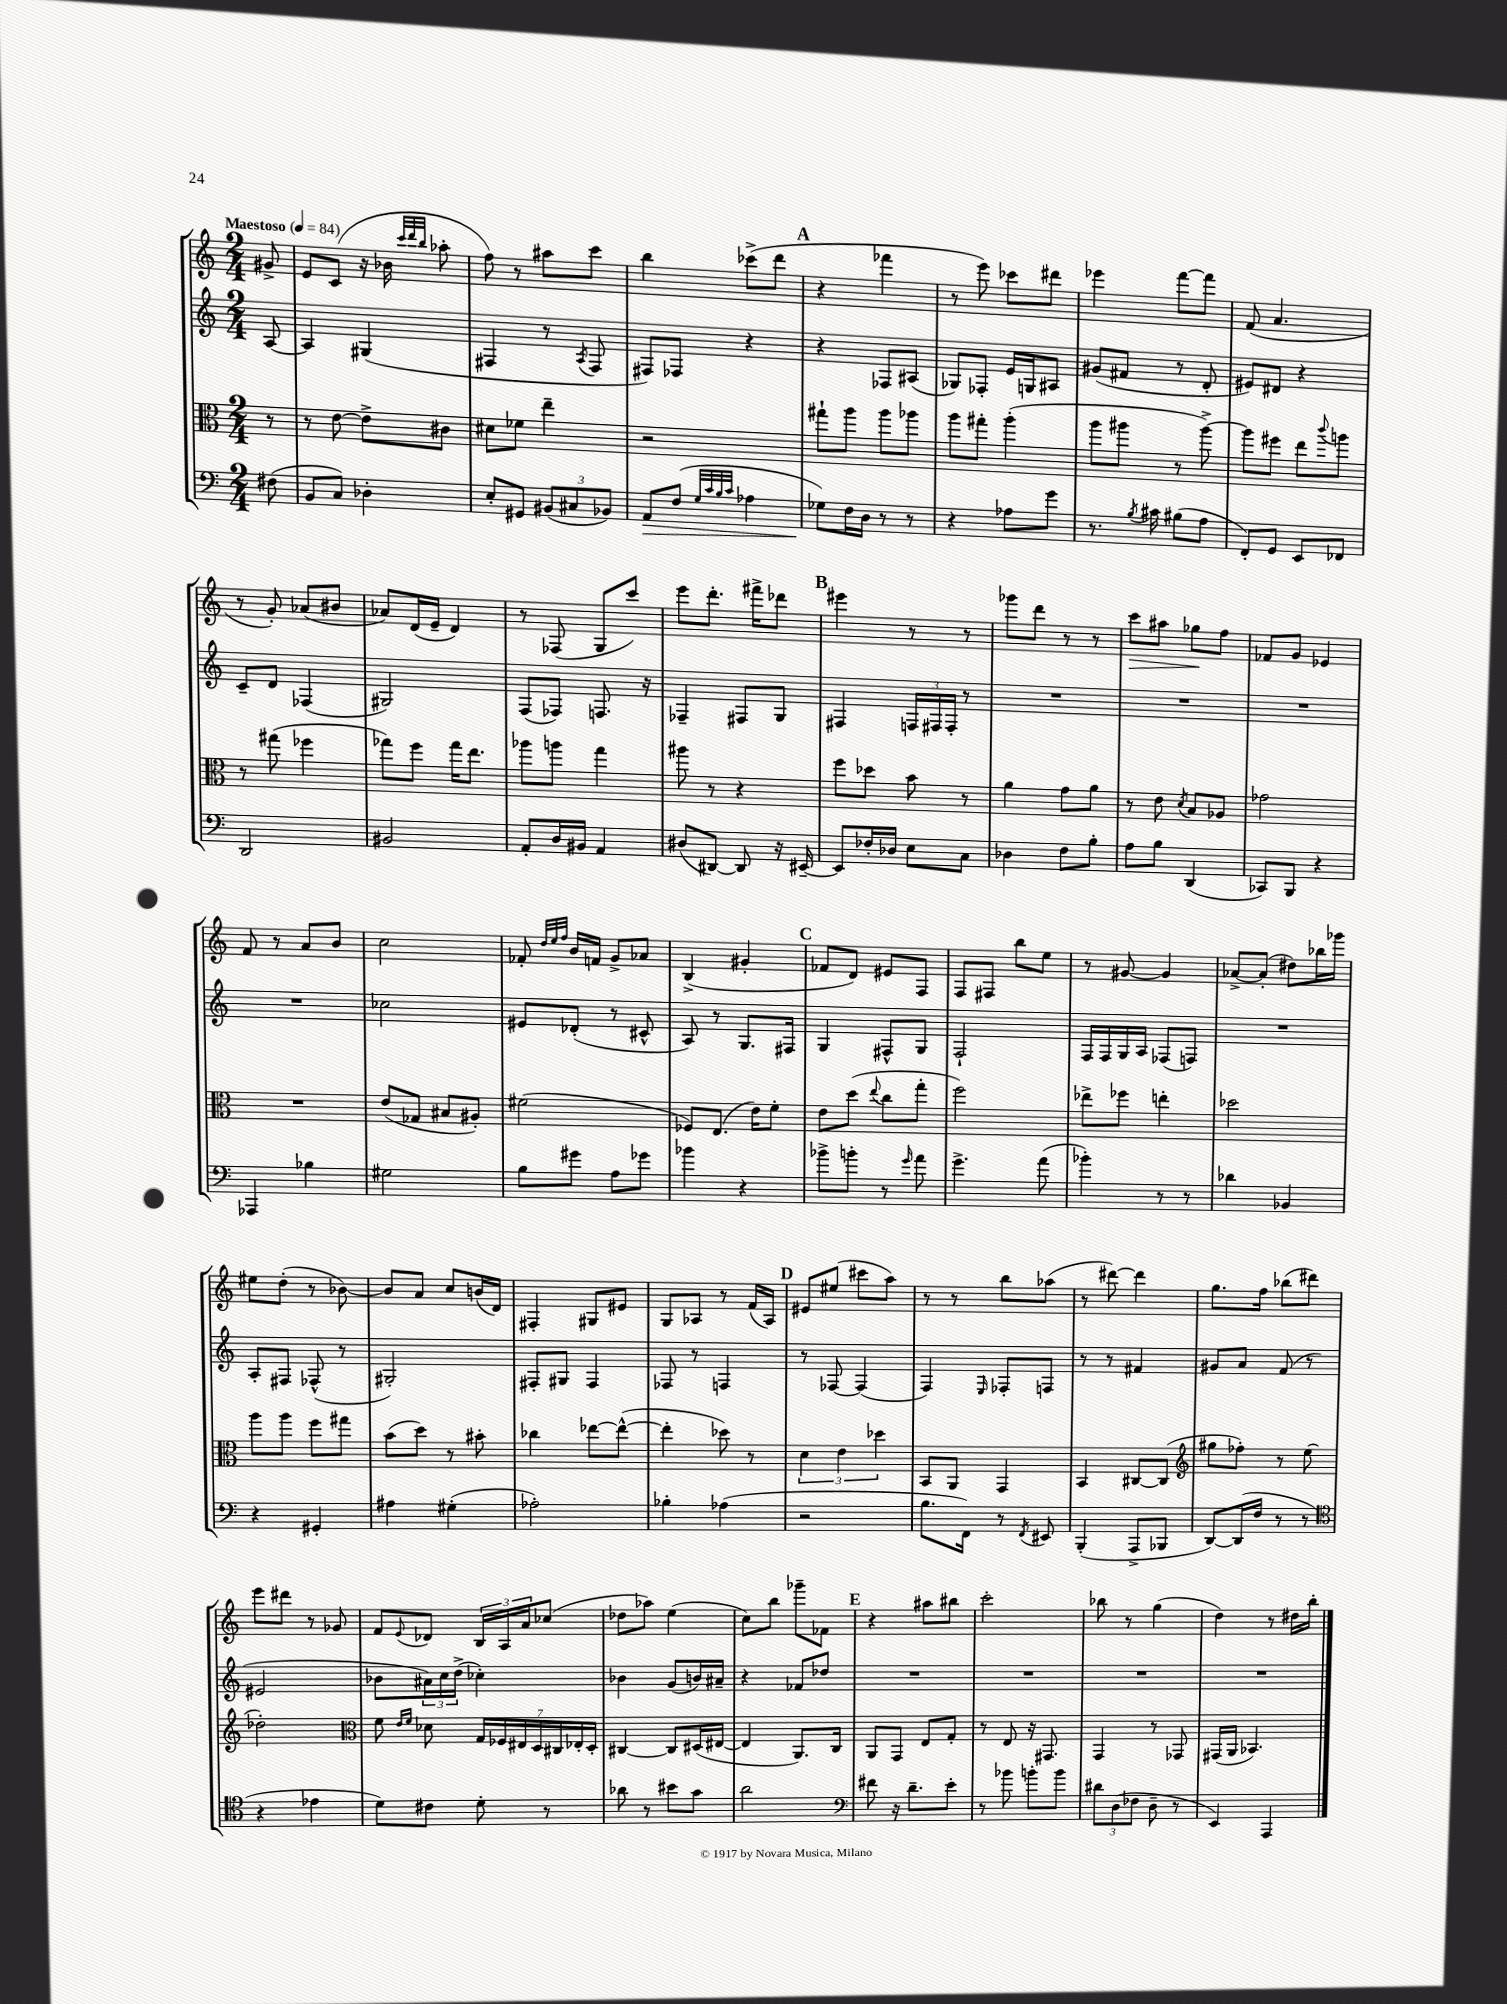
<<
\new StaffGroup <<
\new Staff = "s0" {
    \clef treble \key c \major \numericTimeSignature \time 2/4 \partial 8 \tempo "Maestoso" 4 = 84
    gis'8-> |
    e'8 c'8( r16 bes'16 \grace { c'''32 d'''32 b''32 } aes''8-. |
    f''8) r8 ais''8 c'''8 |
    b''4 ces'''8->( d'''8 |
    \mark \markup { \bold "A" } r4 fes'''4 |
    r8 e'''8) ces'''8 dis'''8 |
    ees'''4 f'''8~ f'''8 |
    f'8( a'4. |
    r8 g'8-.) aes'8( bis'8 |
    aes'8) d'16( e'16-- d'4) |
    r8 fes8( g8 c'''8) |
    e'''8 d'''8.-. fis'''16-> des'''8 |
    \mark \markup { \bold "B" } eis'''4 r8 r8 |
    ges'''8 d'''8 r8 r8 |
    c'''8\> ais''8 ges''8\! f''8 |
    fes'8 g'8 ees'4 |
    f'8 r8 a'8 b'8 |
    c''2 |
    fes'8-. \grace { d''32 e''32 f''32 } b'16 f'16 g'8-> aes'8 |
    b4->( gis'4-. |
    \mark \markup { \bold "C" } fes'8 d'8) eis'8 f8 |
    f8 fis8 b''8 e''8 |
    r8 gis'8~ gis'4 |
    aes'8~-> aes'8-.( dis''8) bes''16 ges'''16 |
    eis''8 d''8-.( r8 bes'8~) |
    bes'8 a'8 c''8 b'16( d'16) |
    fis4-. gis8 eis'8 |
    g8 aes8 r8 f'16( aes16) |
    \mark \markup { \bold "D" } eis'8 eis''8( cis'''8 a''8) |
    r8 r8 b''8 aes''8( |
    r8 dis'''8~) dis'''4 |
    g''8. f''16 bes''8( dis'''8) |
    e'''8 dis'''8 r8 ges'8 |
    f'8 \appoggiatura { e'8 } des'8 \tuplet 3/2 { b16 a16 a'16 } ces''8( |
    des''8 aes''8) e''4( |
    c''8) b''8 ges'''8-- fes'8 |
    \mark \markup { \bold "E" } r4 ais''8 bis''8 |
    c'''2-. |
    bes''8 r8 g''4( |
    d''4) r8 dis''16 b''16-. \bar "|." |
}
\new Staff = "s1" {
    \clef treble \key c \major \numericTimeSignature \time 2/4 \partial 8
    a8~ |
    a4 gis4( |
    fis4 r8 \acciaccatura { a8 } fis8 |
    fis8) fes8 r4 |
    \mark \markup { \bold "A" } r4 fes8 ais8( |
    ges8) fes8-. e'16 g16 ais8 |
    gis'8( fis'8 r8 d'8-. |
    eis'8) dis'8 r4 |
    c'8-- d'8 fes4( |
    gis2) |
    f8( fes8) f8. r16 |
    fes4-- fis8 g8 |
    \mark \markup { \bold "B" } fis4 \tuplet 3/2 { f16 fis16 fis16-. } r8 |
    R2 |
    R2 |
    R2 |
    R2 |
    ces''2 |
    eis'8 des'8-.( r8 cis'8-^ |
    a8) r8 g8. fis16 |
    \mark \markup { \bold "C" } g4 fis8-^ g8 |
    f2-! |
    f16 f16 g16 a16 fes8( f8) |
    R2 |
    a8-. fis8 fes8-^( r8 |
    gis2-.) |
    fis8-. gis8 fis4 |
    fes8 r8 f4 |
    \mark \markup { \bold "D" } r8 fes8~ fes4( |
    f4) \grace { e16 } fes8-. f8 |
    r8 r8 fis'4 |
    gis'8 a'8 f'8( r8 |
    eis'2 |
    bes'8 \tuplet 3/2 { ais'16) c''16 d''16->( } ces''4-.) |
    bes'4 g'8( b'16) ais'16-- |
    r4 fes'8 des''8 |
    \mark \markup { \bold "E" } R2 |
    R2 |
    R2 |
    R2 \bar "|." |
}
\new Staff = "s2" {
    \clef alto \key c \major \numericTimeSignature \time 2/4 \partial 8
    r8 |
    r8 e'8~ e'8-> cis'8 |
    dis'8 fes'8 e''4-- |
    r2 |
    \mark \markup { \bold "A" } gis''8-! a''8 a''8 aes''8 |
    a''8 gis''8-. a''4-.( |
    a''8 ais''8 r8 ais''8~->) |
    ais''8 fis''8 e''8 \appoggiatura { c'''8 } a''8 |
    r8 gis''8( fes''4 |
    ges''8) f''8 ges''16 e''8. |
    aes''8 a''8 g''4 |
    ais''8 r8 r4 |
    \mark \markup { \bold "B" } f''8 des''8 b'8 r8 |
    a'4 g'8 a'8 |
    r8 e'8 \acciaccatura { d'8 } b8 aes8 |
    ges'2 |
    R2 |
    e'8( ges8 bis8 ais8-.) |
    fis'2( |
    fes8) e8.( e'16) f'8-. |
    \mark \markup { \bold "C" } e'8 d''8( \appoggiatura { e''8 } c''8 g''8-. |
    f''2) |
    ees''8-> fes''8 e''4-. |
    des''2 |
    a''8 a''8 f''8 gis''8 |
    b'8( d''8) r8 bis'8-. |
    ces''4 ees''8~ ees''8~-^( |
    ees''4-. des''8) r8 |
    \mark \markup { \bold "D" } \tuplet 3/2 { d'4 e'4 des''4 } |
    b,8 a,8 g,4 |
    b,4 cis8~ cis8( |
    \clef treble gis''8 fes''8-.) r8 e''8( |
    des''2-.) |
    \clef alto f'8 \grace { e'16 f'16 } des'8 \tuplet 7/4 { g16 fes16 eis16 d16 cis16 ees16-. d16-. } |
    cis4~ cis8 dis16( eis16~ |
    eis4 a,8.) c16 |
    \mark \markup { \bold "E" } a,8 g,8 e8 g8-. |
    r8 e8 r16 gis,8. |
    g,4 r8 ges,8 |
    gis,16( a,16 bes,4.) \bar "|." |
}
\new Staff = "s3" {
    \clef bass \key c \major \numericTimeSignature \time 2/4 \partial 8
    fis8( |
    b,8 c8) des4-. |
    e8-. gis,8 \tuplet 3/2 { bis,8( cis8 bes,8) } |
    a,8\> f8( \grace { g32 c'32 b32 c'32 } aes4 |
    \mark \markup { \bold "A" } ges8\!) f16 d16 r8 r8 |
    r4 aes8 g'8 |
    r8. \acciaccatura { b8 } cis'16 bis8( a8 |
    f,8-.) g,8 e,8 fes,8 |
    d,2 |
    bis,2 |
    a,8-. d16 bis,16 a,4 |
    dis8( dis,8~) dis,8 r16 eis,16~-- |
    \mark \markup { \bold "B" } eis,8 fes16-. des16 e8 c8 |
    des4 f8 b8-. |
    a8 b8 d,4( |
    ces,8) b,,8 r4 |
    aes,,4 bes4 |
    gis2 |
    b8 gis'8 a8 ges'8 |
    bes'4 r4 |
    \mark \markup { \bold "C" } bes'8-> b'8-. r8 \grace { g'16 } a'8 |
    g'4.-> a'8( |
    bes'4-.) r8 r8 |
    des'4 bes,4 |
    r4 gis,4-. |
    ais4 gis4-.( |
    aes2-.) |
    bes4-. aes4( |
    \mark \markup { \bold "D" } r2 |
    b8. f,16) r8 \acciaccatura { f,8 } eis,8 |
    b,,4-.( a,,8-> bes,,8 |
    d,8~) d,16( f16 r8 r8 |
    \clef tenor r4 ees'4 |
    d'8) cis'8 d'8-. r8 |
    aes'8 r8 bis'8 g'8 |
    a'2 |
    \mark \markup { \bold "E" } \clef bass fis'8 r16 d'8.-- e'8-. |
    r8 bes'8 b'8-. b'8 |
    \tuplet 3/2 { dis'8 d8( fes8 } d8-- r8 |
    e,4) a,,4 \bar "|." |
}
>>
>>
\layout { \context { \Score \remove "Bar_number_engraver" } }
